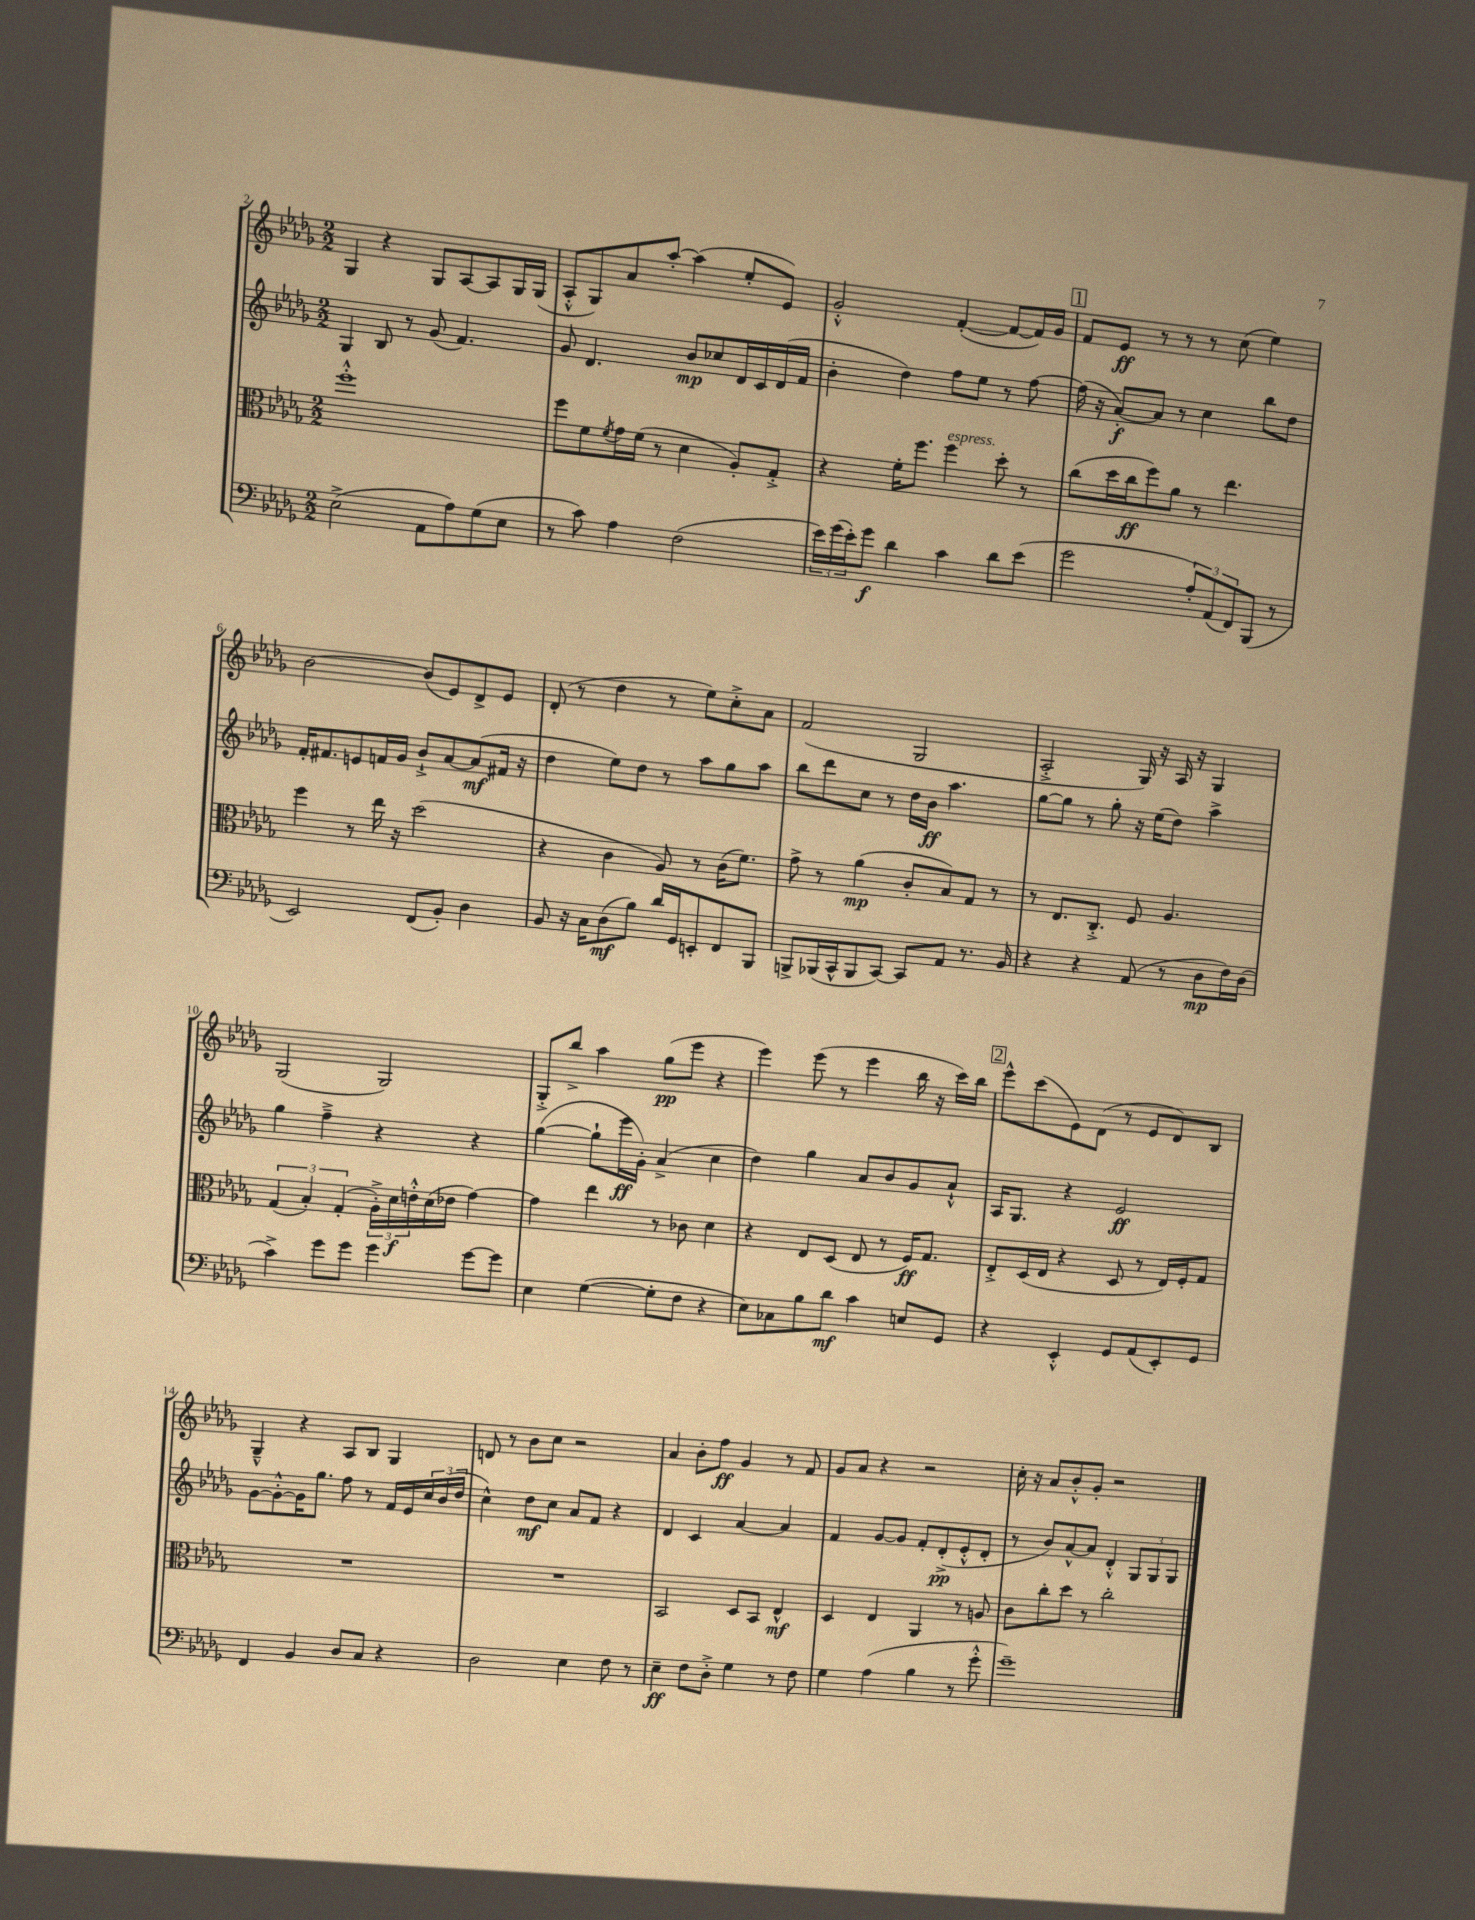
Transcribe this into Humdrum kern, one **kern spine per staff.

**kern	**dynam	**kern	**dynam	**kern	**dynam	**kern	**dynam
*part4	*part4	*part3	*part3	*part2	*part2	*part1	*part1
*staff4	*staff4	*staff3	*staff3	*staff2	*staff2	*staff1	*staff1
*clefF4	*	*clefC3	*	*clefG2	*	*clefG2	*
*k[b-e-a-d-g-]	*	*k[b-e-a-d-g-]	*	*k[b-e-a-d-g-]	*	*k[b-e-a-d-g-]	*
*M2/2	*	*M2/2	*	*M2/2	*	*M2/2	*
=2	=2	=2	=2	=2	=2	=2	=2
(2E-^\	.	1ff'^^	.	4G-/	.	4G-/	.
.	.	.	.	8B-/	.	4r	.
.	.	.	.	8r	.	.	.
8AA-\L	.	.	.	(8g-/	.	8G-/L	.
8A-\)	.	.	.	4.f/)	.	[8A-/	.
(8G-\	.	.	.	.	.	8A-/]	.
8E-\J	.	.	.	.	.	16G-/L	.
.	.	.	.	.	.	(16G-/JJ	.
=3	=3	=3	=3	=3	=3	=3	=3
8r	.	8ff\L	.	8g-/	.	8A-'^^/L	.
8c\)	.	8f\	.	4.d-/	.	8G-/)	.
.	.	8qf/	.	.	.	.	.
4A-\	.	16g-\L	.	.	.	8a-/	.
.	.	(16f\JJ	.	.	.	.	.
.	.	8r	.	.	.	[8aa-'/J	.
(2F\	.	4d-\	.	8b-/L	mp	(4aa-\]	.
.	.	.	.	8cc-X/	.	.	.
.	.	8A-'/L)	.	16d-/L	.	8ee-'/L	.
.	.	.	.	16c/	.	.	.
.	.	8G-'^/J	.	(16d-/	.	8e-/J)	.
.	.	.	.	16f/JJ	.	.	.
=4	=4	=4	=4	=4	=4	=4	=4
24e-\LL)	.	4r	.	4b-'\	.	2g-'^^/	.
(24g-\	.	.	.	.	.	.	.
24e-'\J)	.	.	.	.	.	.	.
8g-\J	f	.	.	.	.	.	.
4d-\	.	16f'\KL	.	4dd-\)	.	.	.
.	.	8.ff\J	.	.	.	.	.
!	!	!LO:TX:a:i:t=espress.	!	!	!	!	!
4c\	.	4ff\	.	8ff\L	.	([4f'/	.
.	.	.	.	8ee-\J	.	.	.
8d-\L	.	8dd-'\	.	8r	.	8f/L_	.
(8e-\J	.	8r	.	[8ff\	.	16f/L])	.
.	.	.	.	.	.	16g-/JJ	.
!!LO:REH:place=s1:t=1
=5	=5	=5	=5	=5	=5	=5	=5
2g-\	.	(8cc\L	.	(16ff\]	.	8f/L	.
.	.	.	.	16r	.	.	.
.	.	16dd-\L	.	[8a-'/L)	f	8e-/J	ff
.	.	16cc\J	ff	.	.	.	.
.	.	8ff\)	.	8a-/J]	.	8r	.
.	.	8a-\J	.	8r	.	8r	.
12A-'/L)	.	8r	.	4cc\	.	8r	.
(12AA-/	.	.	.	.	.	.	.
.	.	4.ee-\	.	.	.	(8cc\	.
12FF/)	.	.	.	.	.	.	.
(8BBB-/J	.	.	.	8bb-\L	.	4ee-\)	.
8r	.	.	.	8dd-\J	.	.	.
!!LO:LB:g=z
=6	=6	=6	=6	=6	=6	=6	=6
2EE-/)	.	4ff\	.	16f'/KL	.	[2b-\	.
.	.	.	.	8.f#X/	.	.	.
.	.	8r	.	8en/	.	.	.
.	.	16ee-\	.	16fn/L	.	.	.
.	.	16r	.	16g-/JJ	.	.	.
(8FF/L	.	(2dd-\	.	8b-`^/L	.	(8b-/L]	.
8BB-'/J)	.	.	.	[8a-/	.	8e-/)	.
4D-\	.	.	.	(8a-/]	mf	8d-^/	.
.	.	.	.	16f#X/Jk	.	8e-/J	.
.	.	.	.	16r	.	.	.
=7	=7	=7	=7	=7	=7	=7	=7
8BB-/	.	4r	.	4dd-\	.	(8d-'/	.
16r	.	.	.	.	.	8r	.
16C\KL	.	.	.	.	.	.	.
(8D-\	mf	4c\	.	8ee-\L)	.	4dd-\	.
8B-\J)	.	.	.	8dd-\J	.	.	.
16d-/LL	.	8A-/)	.	8r	.	8r	.
16GG-/J	.	.	.	.	.	.	.
8EEn'/	.	8r	.	8aa-\L	.	8ee-\L)	.
8FF/	.	(16c\KL	.	8gg-\	.	8cc'^\	.
.	.	8.f\J)	.	.	.	.	.
8BBB-/J	.	.	.	8aa-\J	.	8a-\J	.
=8	=8	=8	=8	=8	=8	=8	=8
8BBBn^/L	.	8g-^\	.	8bb-\L	.	(2f/	.
(16BBB-X/L	.	8r	.	8ddd-\	.	.	.
16CC^^/J	.	.	.	.	.	.	.
8BBB-/	.	(4a-\	mp	8cc\J	.	.	.
[8CC/J)	.	.	.	8r	.	.	.
8CC/L]	.	8c'/L	.	16dd-\LL	.	2G-/	.
.	.	.	.	16b-\JJ	ff	.	.
8AA-/J	.	8B-/)	.	4.aa-\	.	.	.
8.r	.	8G-/J	.	.	.	.	.
.	.	8r	.	.	.	.	.
16BB-/	.	.	.	.	.	.	.
=9	=9	=9	=9	=9	=9	=9	=9
4r	.	8r	.	[8gg-\L	.	2A-'^/	.
.	.	8.E-/L	.	8gg-\J]	.	.	.
4r	.	.	.	8r	.	.	.
.	.	8.C'^/J	.	.	.	.	.
.	.	.	.	8gg-'\	.	.	.
(8AA-/	.	8F/	.	16r	.	16G-/)	.
.	.	.	.	(16ee-\KL	.	16r	.
8r	.	4.A-/	.	8dd-\J)	.	16A-/	.
.	.	.	.	.	.	16r	.
8D-\L	mp	.	.	4aa-^\	.	4G-/	.
16F\L)	.	.	.	.	.	.	.
(16D-\JJ	.	.	.	.	.	.	.
!!LO:LB:g=z
=10	=10	=10	=10	=10	=10	=10	=10
4c^\)	.	(6G-/	.	4gg-\	.	(2G-/	.
.	.	6B-'/)	.	.	.	.	.
8g-\L	.	.	.	4ff~^\	.	.	.
.	.	(6G-'/	.	.	.	.	.
8g-\J	.	.	.	.	.	.	.
4g-\	.	24A-'^\LL)	.	4r	.	2G-/)	.
.	.	24d-\	f	.	.	.	.
.	.	24en'^^\	.	.	.	.	.
.	.	(16d-\	.	.	.	.	.
.	.	16e-X\JJ	.	.	.	.	.
[8g-\L	.	[4g-\)	.	4r	.	.	.
8g-\J]	.	.	.	.	.	.	.
=11	=11	=11	=11	=11	=11	=11	=11
4E-\	.	4g-\]	.	([4gg-\	.	8G-'^/L	.
.	.	.	.	.	.	8bb-^/J	.
([4G-\	.	4ee-\	.	8gg-`\L]	.	4aa-\	.
.	.	.	.	16eee-\L	ff	.	.
.	.	.	.	16g-'\JJ)	.	.	.
8G-'\L]	.	8r	.	(4a-^/	.	(8gg-\L	pp
8F\J	.	8c-X\	.	.	.	8eee-\J	.
4r	.	4d-\	.	4cc\	.	4r	.
=12	=12	=12	=12	=12	=12	=12	=12
8E-\L)	.	4r	.	4dd-\)	.	4eee-\)	.
8C-X\	.	.	.	.	.	.	.
8B-\	.	8E-/L	.	4gg-\	.	(8eee-\	.
8d-\J	mf	(8D-/J	.	.	.	8r	.
4c\	.	8E-/	.	8a-/L	.	4eee-\	.
.	.	8r	.	8b-/	.	.	.
8En/L	.	16F/KL)	ff	8g-/	.	16bb-\	.
.	.	8.G-/J	.	.	.	16r	.
8GG-/J	.	.	.	8a-`^^/J	.	16ccc\LL)	.
.	.	.	.	.	.	16bb-\JJ	.
!!LO:REH:place=s1:t=2
=13	=13	=13	=13	=13	=13	=13	=13
4r	.	8E-'^/L	.	16A-/KL	.	8eee-^^\L	.
.	.	.	.	8.G-/J	.	.	.
.	.	(16D-/L	.	.	.	(8ccc\	.
.	.	16E-/JJ	.	.	.	.	.
4EE-'^^/	.	4r	.	4r	.	8e-\)	.
.	.	.	.	.	.	(8d-\J	.
8GG-/L	.	8D-/	.	2e-/	ff	8r	.
(8AA-/	.	8r	.	.	.	8e-/L	.
8EE-'/)	.	16E-/LL)	.	.	.	8d-/)	.
.	.	16F'/J	.	.	.	.	.
8GG-/J	.	8G-/J	.	.	.	8B-/J	.
!!LO:LB:g=z
=14	=14	=14	=14	=14	=14	=14	=14
4FF/	.	1r	.	[8g-\L	.	4G-~^^/	.
.	.	.	.	8g-'^^\_	.	.	.
4BB-/	.	.	.	16g-\K]	.	4r	.
.	.	.	.	8.gg-\J	.	.	.
8D-/L	.	.	.	8ff\	.	8A-/L	.
8C/J	.	.	.	8r	.	8B-/J	.
4r	.	.	.	16f/LL	.	4G-/	.
.	.	.	.	16e-/	.	.	.
.	.	.	.	24cc/	.	.	.
.	.	.	.	(24b-/	.	.	.
.	.	.	.	24dd-/JJ	.	.	.
=15	=15	=15	=15	=15	=15	=15	=15
2D-\	.	1r	.	4cc^^\)	.	8dn/	.
.	.	.	.	.	.	8r	.
.	.	.	.	8dd-\L	mf	8b-\L	.
.	.	.	.	8cc\J	.	8cc\J	.
4E-\	.	.	.	8a-/L	.	2r	.
.	.	.	.	8f/J	.	.	.
8F\	.	.	.	4r	.	.	.
8r	.	.	.	.	.	.	.
=16	=16	=16	=16	=16	=16	=16	=16
4E-~\	ff	2BB-/	.	4d-/	.	4a-/	.
8F\L	.	.	.	4c/	.	8b-'\L	.
8D-'^\J	.	.	.	.	.	8ff\J	ff
4G-\	.	8D-/L	.	[4a-/	.	4g-/	.
.	.	8BB-/J	.	.	.	.	.
8r	.	4E-^^/	mf	4a-/]	.	8r	.
8F\	.	.	.	.	.	8f/	.
=17	=17	=17	=17	=17	=17	=17	=17
4G-\	.	4D-/	.	4f/	.	8g-/L	.
.	.	.	.	.	.	8a-/J	.
(4A-\	.	4E-/	.	[8g-/L	.	4r	.
.	.	.	.	8g-/J]	.	.	.
4B-\	.	4AA-/	.	8f'/L	.	2r	.
.	.	.	.	(8d-'^/	pp	.	.
8r	.	8r	.	8e-'^^/	.	.	.
8g-'^^\	.	8An/	.	8d-'/J	.	.	.
=18	=18	=18	=18	=18	=18	=18	=18
1g-~)	.	8c\L	.	8r	.	16cc'\	.
.	.	.	.	.	.	16r	.
.	.	8cc'\	.	8b-/L)	.	8a-/L	.
.	.	8dd-\J	.	[8a-^^/	.	8b-'^^/	.
.	.	8r	.	8a-/J]	.	8g-'/J	.
.	.	2cc'\	.	4d-'^^/	.	2r	.
.	.	.	.	12G-/L	.	.	.
.	.	.	.	12G-/	.	.	.
.	.	.	.	12G-/J	.	.	.
==	==	==	==	==	==	==	==
*-	*-	*-	*-	*-	*-	*-	*-
